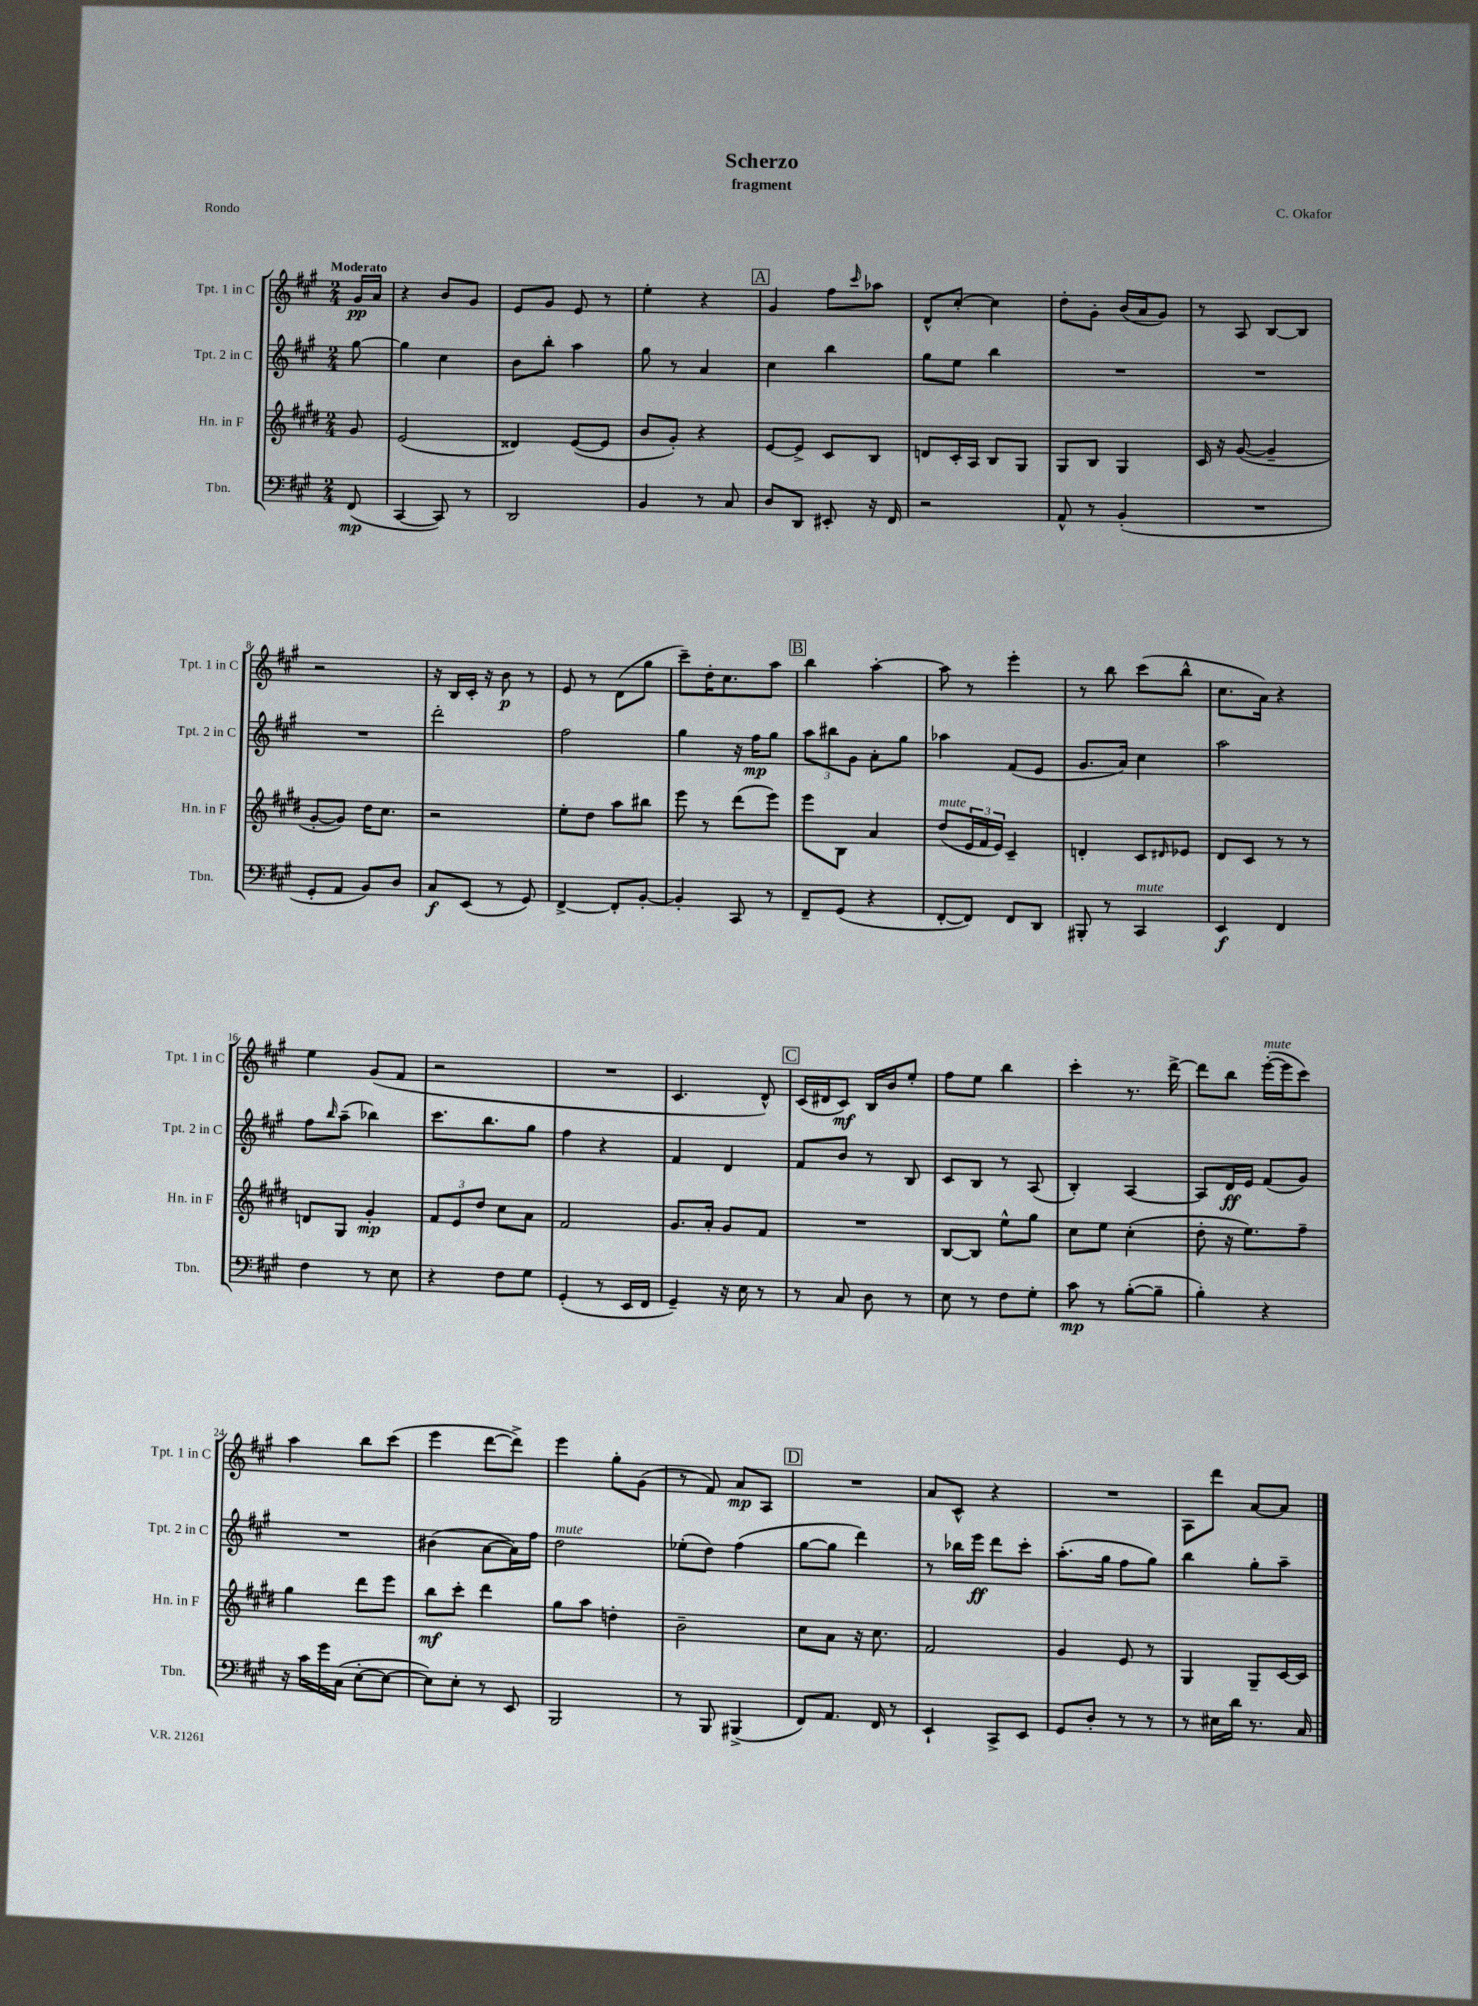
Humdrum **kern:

**kern	**dynam	**kern	**dynam	**kern	**dynam	**kern	**dynam
*part4	*part4	*part3	*part3	*part2	*part2	*part1	*part1
*staff4	*staff4	*staff3	*staff3	*staff2	*staff2	*staff1	*staff1
*I"Tbn.	*	*I"Hn. in F	*	*I"Tpt. 2 in C	*	*I"Tpt. 1 in C	*
*I'Tbn.	*	*I'Hn. in F	*	*I'Tpt. 2 in C	*	*I'Tpt. 1 in C	*
*clefF4	*	*clefG2	*	*clefG2	*	*clefG2	*
*k[f#c#g#]	*	*k[f#c#g#d#]	*	*k[f#c#g#]	*	*k[f#c#g#]	*
*M2/4	*	*M2/4	*	*M2/4	*	*M2/4	*
=	=	=	=	=	=	=	=
!	!	!	!	!	!	!LO:TX:a:B:t=Moderato	!
(8FF#/	mp	8g#/	.	[8gg#\	.	16g#/LL	pp
.	.	.	.	.	.	16a/JJ	.
=1	=1	=1	=1	=1	=1	=1	=1
[4CC#/	.	(2e/	.	4gg#\]	.	4r	.
8CC#/])	.	.	.	4cc#\	.	8b/L	.
8r	.	.	.	.	.	8g#/J	.
=2	=2	=2	=2	=2	=2	=2	=2
2DD/	.	4d##X/)	.	8b\L	.	8e/L	.
.	.	.	.	8bb'\J	.	8g#/J	.
.	.	([8e/L	.	4aa\	.	8e/	.
.	.	8e/J]	.	.	.	8r	.
=3	=3	=3	=3	=3	=3	=3	=3
4BB/	.	8b/L	.	8gg#\	.	4ee'\	.
.	.	8g#'/J)	.	8r	.	.	.
8r	.	4r	.	4a/	.	4r	.
8C#/	.	.	.	.	.	.	.
!!LO:REH:place=s1:t=A
=4	=4	=4	=4	=4	=4	=4	=4
8D/L	.	[8e/L	.	4cc#\	.	4g#/	.
8DD/J	.	8e^/J]	.	.	.	.	.
8EE#X'/	.	8c#/L	.	4bb\	.	8ff#\L	.
.	.	.	.	.	.	16qqccc#/	.
16r	.	8B/J	.	.	.	8aa-X\J	.
16FF#/	.	.	.	.	.	.	.
=5	=5	=5	=5	=5	=5	=5	=5
2r	.	8dn/L	.	8gg#\L	.	8d^^/L	.
.	.	16c#'/L	.	8ee\J	.	[8cc#'/J	.
.	.	16A/JJ	.	.	.	.	.
.	.	8B/L	.	4bb\	.	4cc#\]	.
.	.	8G#/J	.	.	.	.	.
=6	=6	=6	=6	=6	=6	=6	=6
8AA^^/	.	8G#/L	.	2r	.	8dd'\L	.
8r	.	8B/J	.	.	.	8g#'\J	.
(4BB'/	.	4G#/	.	.	.	(16b/LL	.
.	.	.	.	.	.	16a/J	.
.	.	.	.	.	.	8g#/J)	.
=7	=7	=7	=7	=7	=7	=7	=7
2r	.	16c#/	.	2r	.	8r	.
.	.	16r	.	.	.	.	.
.	.	([8g#/	.	.	.	8A/	.
.	.	4g#~/]	.	.	.	[8B/L	.
.	.	.	.	.	.	8B/J]	.
!!LO:LB:g=z
=8	=8	=8	=8	=8	=8	=8	=8
8GG#'/L	.	[8g#'/L	.	2r	.	2r	.
8AA/J	.	8g#/J])	.	.	.	.	.
8BB/L)	.	16dd#\KL	.	.	.	.	.
.	.	8.cc#\J	.	.	.	.	.
8D/J	.	.	.	.	.	.	.
=9	=9	=9	=9	=9	=9	=9	=9
8C#/L	f	2r	.	2ddd'\	.	16r	.
.	.	.	.	.	.	16B/LL	.
(8EE/J	.	.	.	.	.	16c#'/JJ	.
.	.	.	.	.	.	16r	.
8r	.	.	.	.	.	8b\	p
8GG#/)	.	.	.	.	.	8r	.
=10	=10	=10	=10	=10	=10	=10	=10
[4FF#^/	.	8ee'\L	.	2ff#\	.	8e/	.
.	.	8dd#\J	.	.	.	8r	.
8FF#'/L]	.	8aa\L	.	.	.	(8d\L	.
[8BB'/J	.	8bb#X\J	.	.	.	8gg#\J	.
=11	=11	=11	=11	=11	=11	=11	=11
4BB'/]	.	8eee\	.	4gg#\	.	8ccc#~\L)	.
.	.	8r	.	.	.	16dd'\K	.
.	.	.	.	.	.	8.cc#\	.
8CC#/	.	(8ddd#\L	.	16r	.	.	.
.	.	.	.	16ff#\KL	mp	.	.
8r	.	8eee\J)	.	8gg#\J	.	8aa\J	.
!!LO:REH:place=s1:t=B
=12	=12	=12	=12	=12	=12	=12	=12
8FF#~/L	.	8eee\L	.	12aa\L	.	4bb\	.
.	.	.	.	12bb#X\	.	.	.
(8GG#/J	.	8B\J	.	.	.	.	.
.	.	.	.	12g#\J	.	.	.
4r	.	4a/	.	8a'\L	.	[4aa'\	.
.	.	.	.	8gg#\J	.	.	.
=13	=13	=13	=13	=13	=13	=13	=13
!	!	!LO:TX:a:i:t=mute	!	!	!	!	!
[8FF#'/L	.	(8dd#/L	.	4aa-X\	.	8aa\]	.
8FF#/J])	.	24e/L	.	.	.	8r	.
.	.	24f#/	.	.	.	.	.
.	.	24e/JJ)	.	.	.	.	.
8FF#/L	.	4c#~/	.	(8f#/L	.	4eee'\	.
8DD/J	.	.	.	8e/J	.	.	.
=14	=14	=14	=14	=14	=14	=14	=14
8BBB#X'/	.	4dn'/	.	8.g#/L	.	8r	.
8r	.	.	.	.	.	8bb\	.
.	.	.	.	16a/Jk)	.	.	.
!LO:TX:a:i:t=mute	!	!	!	!	!	!	!
4CC#/	.	8c#/L	.	4cc#\	.	(8ccc#\L	.
.	.	16qqd#X/	.	.	.	.	.
.	.	8e-X/J	.	.	.	8bb^^\J	.
=15	=15	=15	=15	=15	=15	=15	=15
4EE/	f	8d#/L	.	2aa\	.	8.cc#\L	.
.	.	8c#/J	.	.	.	.	.
.	.	.	.	.	.	16a\Jk)	.
4FF#/	.	8r	.	.	.	4r	.
.	.	8r	.	.	.	.	.
!!LO:LB:g=z
=16	=16	=16	=16	=16	=16	=16	=16
4F#\	.	8dn/L	.	8ff#\L	.	4ee\	.
.	.	.	.	16qqbb/	.	.	.
.	.	8G#/J	.	(8aa~\J	.	.	.
8r	.	4g#'/	mp	4bb-X\)	.	(8g#/L	.
8E\	.	.	.	.	.	8f#/J	.
=17	=17	=17	=17	=17	=17	=17	=17
4r	.	12f#/L	.	8.ccc#\L	.	2r	.
.	.	12e/	.	.	.	.	.
.	.	12dd#/J	.	.	.	.	.
.	.	.	.	8.bb\	.	.	.
8F#\L	.	8cc#\L	.	.	.	.	.
8G#\J	.	8a\J	.	8gg#\J	.	.	.
=18	=18	=18	=18	=18	=18	=18	=18
(4GG#'/	.	2f#/	.	4ff#\	.	2r	.
8r	.	.	.	4r	.	.	.
16EE/LL	.	.	.	.	.	.	.
16FF#/JJ	.	.	.	.	.	.	.
=19	=19	=19	=19	=19	=19	=19	=19
4GG#~/)	.	8.g#/L	.	4f#/	.	4.c#/	.
.	.	16a'/Jk	.	.	.	.	.
16r	.	8g#/L	.	4d/	.	.	.
16E\	.	.	.	.	.	.	.
8r	.	8f#/J	.	.	.	8d^^/)	.
!!LO:REH:place=s1:t=C
=20	=20	=20	=20	=20	=20	=20	=20
8r	.	2r	.	8f#/L	.	(16c#/LL	.
.	.	.	.	.	.	16d#X/J	.
8C#/	.	.	.	8b/J	.	8c#/J)	mf
8D\	.	.	.	8r	.	16B/LL	.
.	.	.	.	.	.	16b/J	.
8r	.	.	.	8B/	.	8ee'/J	.
=21	=21	=21	=21	=21	=21	=21	=21
8E\	.	[8B/L	.	8c#/L	.	8ff#\L	.
8r	.	8B/J]	.	8B/J	.	8ee\J	.
8F#\L	.	8ee^^\L	.	8r	.	4bb\	.
8G#'\J	.	8gg#\J	.	(8A/	.	.	.
=22	=22	=22	=22	=22	=22	=22	=22
8c#\	mp	8cc#\L	.	4B'/)	.	4ccc#'\	.
8r	.	8ee\J	.	.	.	.	.
([8B'\L	.	(4cc#'\	.	[4A/	.	8.r	.
8B~\J]	.	.	.	.	.	.	.
.	.	.	.	.	.	[16ddd^\	.
=23	=23	=23	=23	=23	=23	=23	=23
4B'\)	.	8dd#'\	.	8A/L]	.	8ddd\L]	.
.	.	16r	.	16d/L	ff	8bb\J	.
.	.	8.ee\L)	.	16e/JJ	.	.	.
!	!	!	!	!	!	!LO:TX:a:i:t=mute	!
4r	.	.	.	(8f#/L	.	([16eee'\LL	.
.	.	.	.	.	.	16eee\J]	.
.	.	8ff#~\J	.	8g#/J)	.	8ccc#\J)	.
!!LO:LB:g=z
=24	=24	=24	=24	=24	=24	=24	=24
16r	.	4gg#\	.	2r	.	4aa\	.
16c#\LL	.	.	.	.	.	.	.
16g#\	.	.	.	.	.	.	.
(16C#\JJ	.	.	.	.	.	.	.
[8E'\L	.	8ddd#\L	.	.	.	8bb\L	.
8E\J_	.	8eee\J	.	.	.	(8ccc#\J	.
=25	=25	=25	=25	=25	=25	=25	=25
8E\L])	.	8bb\L	mf	(4b#X\	.	4eee\	.
8E'\J	.	8ccc#'\J	.	.	.	.	.
8r	.	4ddd#\	.	[8a\L	.	[8ddd\L	.
8EE/	.	.	.	16a\L])	.	8ddd^\J])	.
.	.	.	.	16ff#\JJ	.	.	.
=26	=26	=26	=26	=26	=26	=26	=26
!	!	!	!	!LO:TX:a:i:t=mute	!	!	!
2BBB/	.	8gg#\L	.	2dd\	.	4eee\	.
.	.	8aa\J	.	.	.	.	.
.	.	4ddn'\	.	.	.	8gg#'\L	.
.	.	.	.	.	.	(8g#\J	.
=27	=27	=27	=27	=27	=27	=27	=27
8r	.	2b~\	.	(8ee-X'\L	.	8r	.
8BBB/	.	.	.	8dd\J)	.	8f#/)	.
(4BBB#X^/	.	.	.	(4ff#\	.	8a/L	mp
.	.	.	.	.	.	8A/J	.
!!LO:REH:place=s1:t=D
=28	=28	=28	=28	=28	=28	=28	=28
8FF#/L)	.	8cc#\L	.	[8gg#\L	.	2r	.
8.AA/J	.	8a\J	.	8gg#\J]	.	.	.
.	.	16r	.	4ddd\)	.	.	.
16FF#/	.	8.cc#\	.	.	.	.	.
8r	.	.	.	.	.	.	.
=29	=29	=29	=29	=29	=29	=29	=29
4EE`/	.	2f#/	.	8r	.	8a/L	.
.	.	.	.	16bb-X\LL	.	8c#^^/J	.
.	.	.	.	16eee\JJ	ff	.	.
8CC#^/L	.	.	.	8ddd\L	.	4r	.
8EE/J	.	.	.	8ccc#'\J	.	.	.
=30	=30	=30	=30	=30	=30	=30	=30
8GG#/L	.	4g#/	.	(8.aa'\L	.	2r	.
8D'/J	.	.	.	.	.	.	.
.	.	.	.	16gg#\Jk	.	.	.
8r	.	8e/	.	8ff#\L	.	.	.
8r	.	8r	.	8gg#\J)	.	.	.
=31	=31	=31	=31	=31	=31	=31	=31
8r	.	4G#/	.	4bb\	.	8A\L	.
16E#X\LL	.	.	.	.	.	8ddd\J	.
16d\JJ	.	.	.	.	.	.	.
8.r	.	8G#~/L	.	8gg#'\L	.	[8a/L	.
.	.	[16c#/L	.	8aa~\J	.	8a/J]	.
16C#/	.	16c#/JJ]	.	.	.	.	.
==	==	==	==	==	==	==	==
*-	*-	*-	*-	*-	*-	*-	*-
